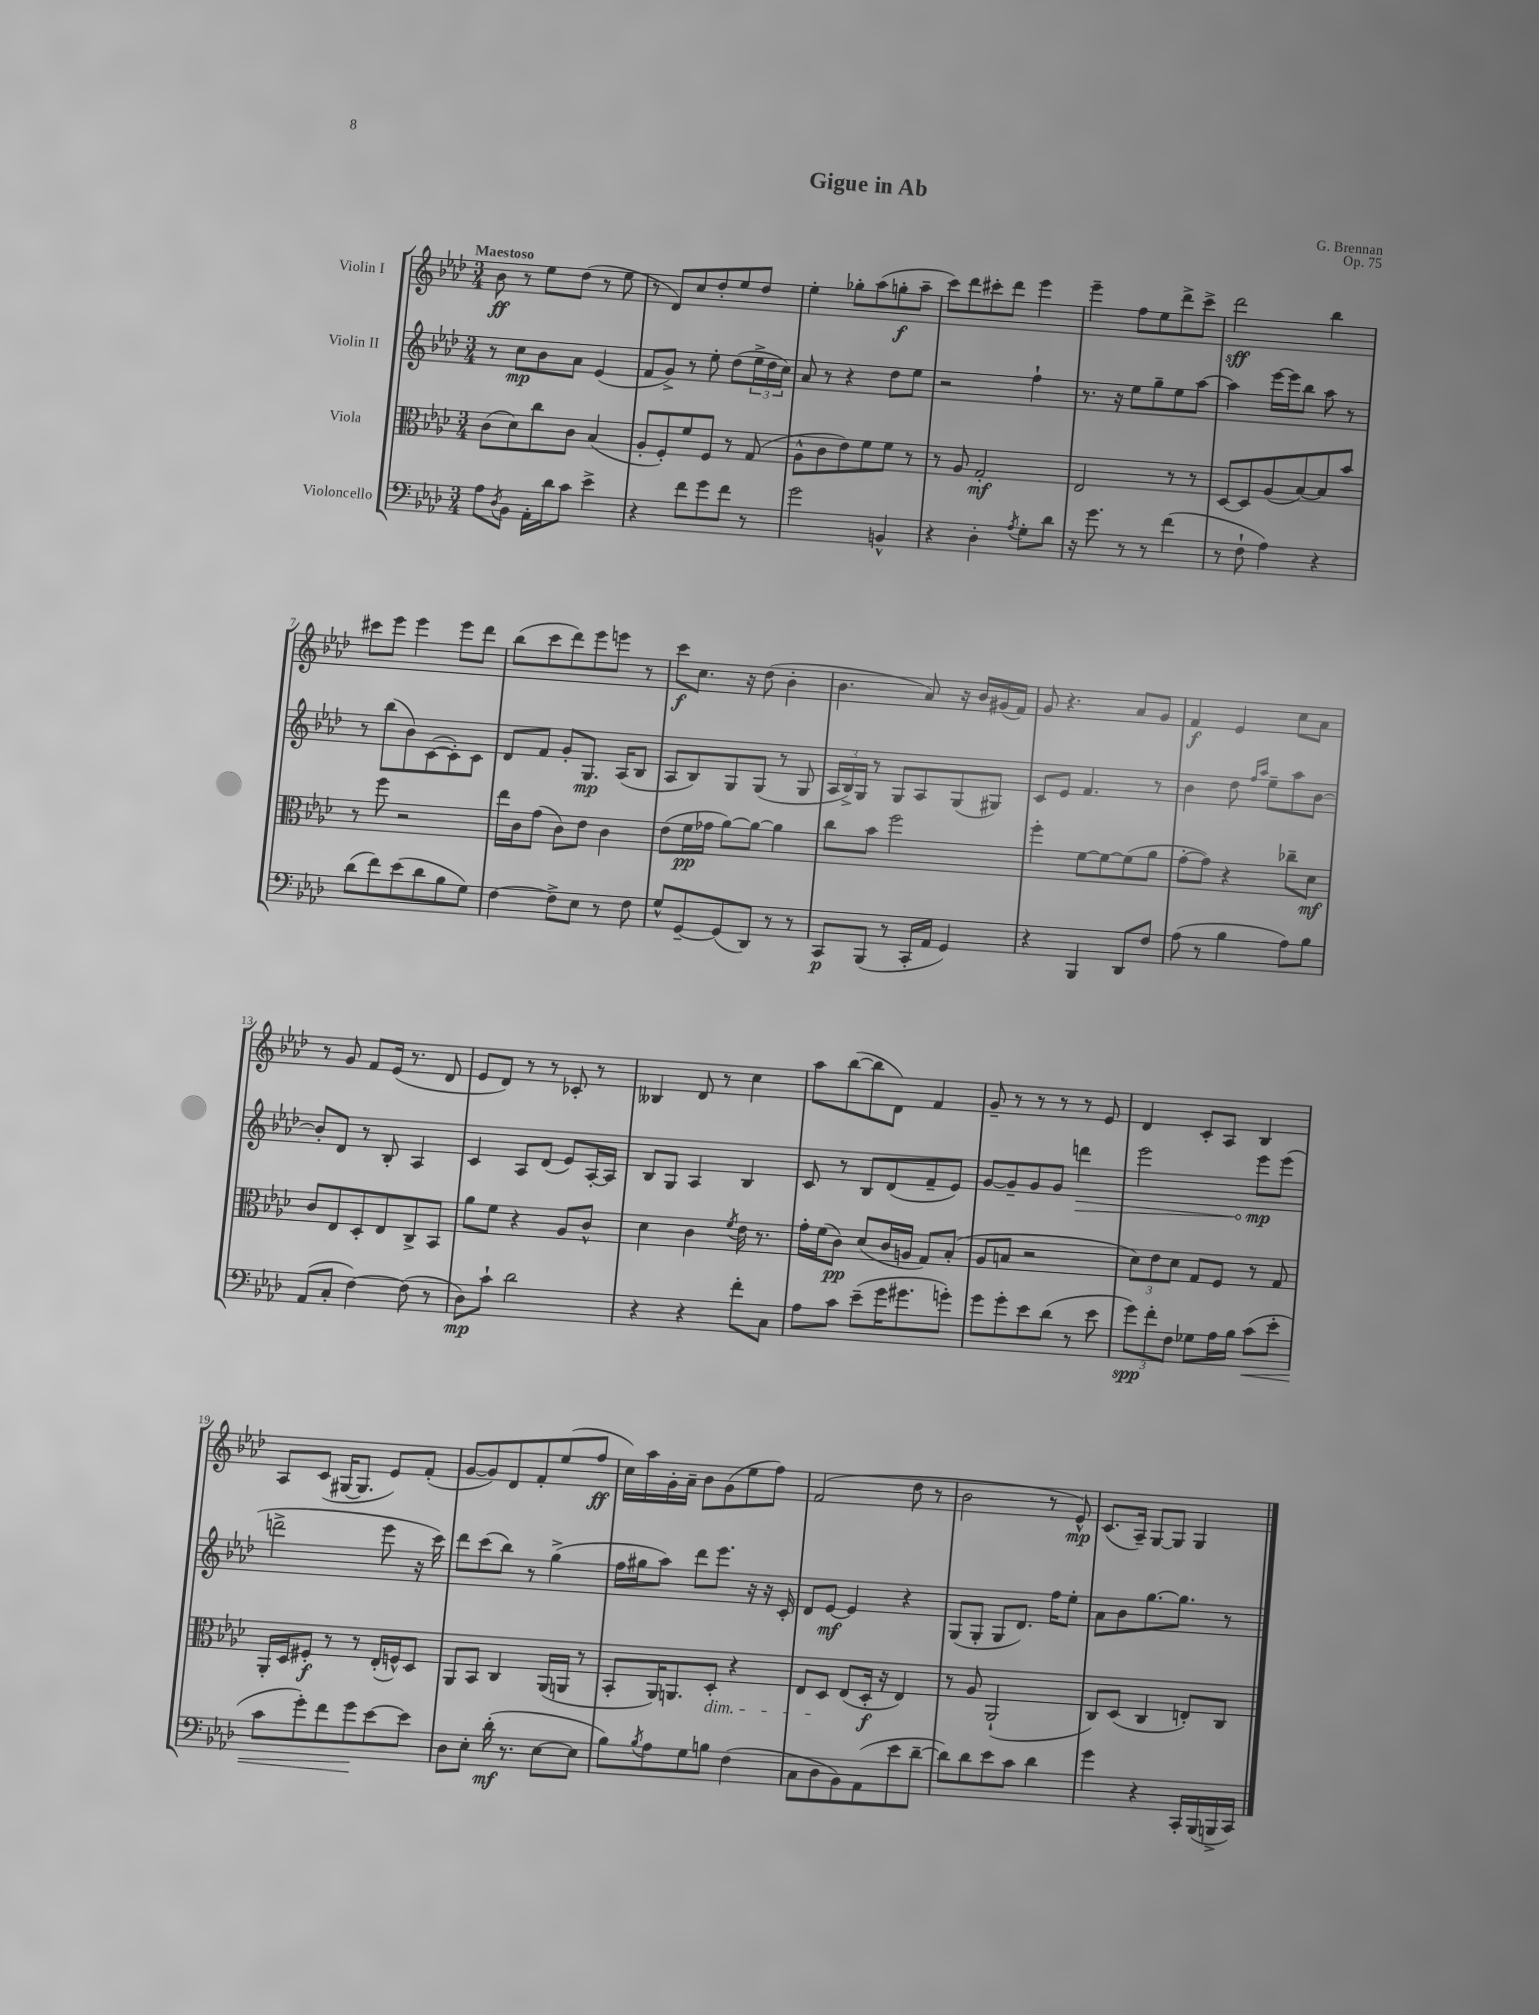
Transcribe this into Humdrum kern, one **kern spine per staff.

**kern	**dynam	**kern	**dynam	**kern	**dynam	**kern	**dynam
*part4	*part4	*part3	*part3	*part2	*part2	*part1	*part1
*staff4	*staff4	*staff3	*staff3	*staff2	*staff2	*staff1	*staff1
*I"Violoncello	*	*I"Viola	*	*I"Violin II	*	*I"Violin I	*
*clefF4	*	*clefC3	*	*clefG2	*	*clefG2	*
*k[b-e-a-d-]	*	*k[b-e-a-d-]	*	*k[b-e-a-d-]	*	*k[b-e-a-d-]	*
*M3/4	*	*M3/4	*	*M3/4	*	*M3/4	*
=1	=1	=1	=1	=1	=1	=1	=1
!	!	!	!	!	!	!LO:TX:a:B:t=Maestoso	!
8A-\L	.	(8c\L	.	8r	.	8b-\	ff
8qD-/	.	.	.	.	.	.	.
8BB-\J	.	8d-\)	.	8cc\L	mp	8r	.
16AA-'\LL	.	8cc\	.	8b-\	.	8ee-\L	.
16d-\J	.	.	.	.	.	.	.
8c\J	.	8c\J	.	8a-\J	.	(8dd-\J	.
4e-^\	.	(4B-/	.	(4e-/	.	8r	.
.	.	.	.	.	.	8ee-\	.
=2	=2	=2	=2	=2	=2	=2	=2
4r	.	8A-'/L	.	8f/L	.	8r	.
.	.	8F'/)	.	8g^/J)	.	8d-/L)	.
8f\L	.	8f/	.	8r	.	8cc/	.
8g\	.	8F/J	.	8ee-'\	.	8dd-'/	.
8f\J	.	8r	.	(8dd-\L	.	8ee-/	.
8r	.	(8G/	.	24ee-^\L	.	8dd-/J	.
.	.	.	.	24dd-\	.	.	.
.	.	.	.	24cc\JJ)	.	.	.
=3	=3	=3	=3	=3	=3	=3	=3
2g\	.	8A-^^\L	.	8a-/	.	4ee-'\	.
.	.	8c\	.	8r	.	.	.
.	.	8e-\)	.	4r	.	8gg-X'\L	.
.	.	8f\	.	.	.	(8aa-\	.
4BBn^^/	.	8f\J	.	8dd-\L	.	8ggn'\	f
.	.	8r	.	8ee-\J	.	8aa-~\J	.
=4	=4	=4	=4	=4	=4	=4	=4
4r	.	8r	.	2r	.	8ccc\L)	.
.	.	8A-/	.	.	.	8ddd-\	.
4D-'\	.	2G'/	mf	.	.	8ccc#X'\	.
.	.	.	.	.	.	8ddd-\J	.
8qA-/	.	.	.	.	.	.	.
8G'\L	.	.	.	4ff`\	.	4eee-\	.
8d-\J	.	.	.	.	.	.	.
=5	=5	=5	=5	=5	=5	=5	=5
16r	.	2E-/	.	8.r	.	4eee-~\	.
8.g\	.	.	.	.	.	.	.
.	.	.	.	16r	.	.	.
8r	.	.	.	8ee-\L	.	8ff\L	.
8r	.	.	.	8gg~\	.	8ee-\	.
(4f\	.	8r	.	8ee-\	.	8ddd-^\	.
.	.	8r	.	[8aa-\J	.	8ccc^\J	.
=6	=6	=6	=6	=6	=6	=6	=6
8r	.	[8D-/L	.	4aa-\]	.	2ddd-\	sff
8F`\	.	8D-/]	.	.	.	.	.
4A-\)	.	(8A-/	.	[16eee-\LL	.	.	.
.	.	.	.	16eee-\J]	.	.	.
.	.	[8B-/)	.	8bb-\J	.	.	.
4r	.	8B-/]	.	8aa-\	.	4bb-\	.
.	.	8b-/J	.	8r	.	.	.
!!LO:LB:g=z
=7	=7	=7	=7	=7	=7	=7	=7
(8d-\L	.	8r	.	8r	.	8ccc#X\L	.
8f\)	.	8ff\	.	(8bb-\L	.	8eee-\J	.
(8e-\	.	2r	.	8b-\)	.	4eee-\	.
8d-\	.	.	.	([8c\	.	.	.
8B-\	.	.	.	8c'\])	.	8eee-\L	.
8G\J)	.	.	.	8c\J	.	8ddd-\J	.
=8	=8	=8	=8	=8	=8	=8	=8
[4F\	.	16ee-\LL	.	8d-/L	.	(8bb-\L	.
.	.	16c\J	.	.	.	.	.
.	.	(8g\J	.	8f/J	.	8ccc\	.
8F^\L]	.	8c\L)	.	8g'/L	.	8ddd-\)	.
8E-\J	.	8e-\J	.	8.G/J	mp	8eee-\	.
8r	.	4c\	.	.	.	8eeen\J	.
.	.	.	.	(16A-/KL	.	.	.
8F\	.	.	.	8B-/J	.	8r	.
=9	=9	=9	=9	=9	=9	=9	=9
8G^^/L	.	(8e-\L	.	8A-/L	.	8ccc\L	f
[8GG~/	.	16f\L	pp	8B-/)	.	8.cc\J	.
.	.	16g-X\JJ	.	.	.	.	.
(8GG/]	.	[8a-\L)	.	8G/	.	.	.
.	.	.	.	.	.	16r	.
8DD-/J)	.	8a-\J_	.	(8G/J	.	(8dd-\	.
8r	.	4a-\]	.	8r	.	4b-'\	.
8r	.	.	.	8G/	.	.	.
=10	=10	=10	=10	=10	=10	=10	=10
8CC/L	p	8cc\L	.	24A-/LL	.	4.b-\	.
.	.	.	.	24B-^/)	.	.	.
.	.	.	.	24G/JJ	.	.	.
(8BBB-/J	.	8b-\J	.	8r	.	.	.
8r	.	2ff\	.	8G/L	.	.	.
16CC'/LL	.	.	.	8A-/	.	8a-/)	.
16AA-/JJ	.	.	.	.	.	.	.
4GG/)	.	.	.	(8G/	.	16r	.
.	.	.	.	.	.	16b-/LL	.
.	.	.	.	8G#X/J)	.	(16g#X/	.
.	.	.	.	.	.	16f/JJ)	.
=11	=11	=11	=11	=11	=11	=11	=11
4r	.	4ff'\	.	8c/L	.	8g/	.
.	.	.	.	8e-/J	.	4.r	.
4BBB-/	.	[8f\L	.	4.f/	.	.	.
.	.	8f\_	.	.	.	.	.
8DD-/L	.	(8f\]	.	.	.	8a-/L	.
8F/J	.	8a-\J	.	8r	.	8g/J	.
=12	=12	=12	=12	=12	=12	=12	=12
(8A-\	.	[8g'\L	.	4b-\	.	4f/	f
8r	.	8g\J])	.	.	.	.	.
4B-\	.	4r	.	8dd-\	.	4e-/	.
.	.	.	.	16qqff/LL	.	.	.
.	.	.	.	16qqaa-/JJ	.	.	.
.	.	.	.	8ee-~\L	.	.	.
8A-\L)	.	8cc-X~\L	.	8aa-\	.	8cc\L	.
8B-\J	.	8d-\J	mf	[8b-\J	.	8a-\J	.
!!LO:LB:g=z
=13	=13	=13	=13	=13	=13	=13	=13
(8AA-/L	.	8c/L	.	8b-'/L]	.	8r	.
8C'/J	.	8E-/	.	8d-/J	.	8g/	.
[4F\)	.	8D-'/	.	8r	.	8f/L	.
.	.	8E-/	.	8B-'/	.	(16e-/Jk	.
.	.	.	.	.	.	8.r	.
(8F\]	.	8C^/	.	4A-/	.	.	.
8r	.	8BB-/J	.	.	.	8d-/	.
=14	=14	=14	=14	=14	=14	=14	=14
8D-\L)	mp	8a-\L	.	4c/	.	8e-/L	.
8c`\J	.	8f\J	.	.	.	8d-/J)	.
2d-\	.	4r	.	8A-/L	.	8r	.
.	.	.	.	(8d-/J	.	8r	.
.	.	8A-/L	.	8e-/L)	.	8c-X'/	.
.	.	8c^^/J	.	[16A-'/L	.	8r	.
.	.	.	.	16A-/JJ]	.	.	.
=15	=15	=15	=15	=15	=15	=15	=15
4r	.	4d-\	.	8B-/L	.	4B--X/	.
.	.	.	.	8G/J	.	.	.
4r	.	4c\	.	4A-/	.	8d-/	.
.	.	.	.	.	.	8r	.
.	.	8qf/	.	.	.	.	.
8f'\L	.	16e-\	.	4B-/	.	4cc\	.
.	.	8.r	.	.	.	.	.
8C\J	.	.	.	.	.	.	.
=16	=16	=16	=16	=16	=16	=16	=16
8A-\L	.	16g'\LL	.	8c/	.	8aa-\L	.
.	.	(16f\J	.	.	.	.	.
8c\J	.	8c\J)	pp	8r	.	([8bb-\	.
(8e-~\L	.	(8d-/L	.	8B-/L	.	8bb-\]	.
16g\K	.	16c/L	.	(8d-/	.	8d-\J)	.
8.g#X\	.	16An/JJ	.	.	.	.	.
.	.	8G/L)	.	8f~/	.	4f/	.
8gn'\J)	.	(8B-'/J	.	8e-/J)	.	.	.
=17	=17	=17	=17	=17	=17	=17	=17
8g\L	.	8A-/L	.	[8g/L	.	8g~/	.
8g'\	.	8Bn/J	.	8g~/]	.	8r	.
8e-\	.	2r	.	8g/	.	8r	.
(8d-\J	.	.	.	8g/J	.	8r	.
!	!	!	!	!	!LO:HP:b	!	!
8r	.	.	.	4dddn\	>	8r	.
8e-\	.	.	.	.	.	8e-/	.
=18	=18	=18	=18	=18	=18	=18	=18
12g\L)	spp	12d-\L)	.	2eee-\	.	4d-/	.
12f'\	.	12e-\	.	.	.	.	.
12F\J	.	12d-\J	.	.	.	.	.
8G-X\L	.	8G/L	.	.	.	8c'/L	.
16A-\L	.	8F/J	.	.	.	8A-/J	.
16B-\JJ	.	.	.	.	.	.	.
!	!LO:HP:b	!	!	!	!	!	!
(8c\L	<	8r	.	8eee-\L	mp	4B-/	.
8e-'\J	.	8G/	.	(8eee-\J	]	.	.
!!LO:LB:g=z
=19	=19	=19	=19	=19	=19	=19	=19
8c\L	.	16AA-'/LL	.	2dddn^\	.	8A-/L	.
.	.	16D-/J	.	.	.	.	.
8g'\)	.	8F#X'/J	f	.	.	(8c/J	.
8f\	.	8r	.	.	.	[16G#X/KL	.
.	.	.	.	.	.	8.G#/J]	.
8g\	.	8r	.	.	.	.	.
[8e-\	[	(16E-'/LL	.	8eee-\	.	8e-/L)	.
.	.	16Fn^^/J)	.	.	.	.	.
8e-\J]	.	8D-/J	.	16r	.	(8f'/J	.
.	.	.	.	16ccc\)	.	.	.
=20	=20	=20	=20	=20	=20	=20	=20
8D-\L	.	8AA-/L	.	8ddd-\L	.	[8g/L	.
8E-'\J	.	8BB-/J	.	(8ccc\	.	8g/])	.
(16d-'\	mf	4C/	.	8bb-\J)	.	8d-/	.
8.r	.	.	.	.	.	.	.
.	.	.	.	8r	.	8f'/	.
[8E-\L	.	(16AA-/LL	.	(4gg^\	.	(8ee-/	.
.	.	16AAn/JJ	.	.	.	.	.
8E-\J]	.	8r	.	.	.	8ff/J	ff
=21	=21	=21	=21	=21	=21	=21	=21
8B-\L)	.	8BB-'/L	.	16ff\LL	.	16cc\LL)	.
.	.	.	.	16gg#X\J	.	16aa-\	.
8qB-/	.	.	.	.	.	.	.
8A-\	.	16AA-/K)	.	8aa-\J)	.	16g'\	.
.	.	8.AAn/	.	.	.	16a-~\JJ	.
8G\	.	.	.	8ddd-\L	.	8b-\L	.
!	!	!LO:TX:b:i:t=dim.	!	!	!	!	!
8Bn\J	.	8D-'/J	.	8.eee-\J	.	(8g\	.
(4F\	.	4r	.	.	.	8ee-\	.
.	.	.	.	16r	.	.	.
.	.	.	.	16r	.	8ff\J)	.
.	.	.	.	16c'/	.	.	.
=22	=22	=22	=22	=22	=22	=22	=22
8C\L	.	8E-/L	.	8d-/L	.	(2f/	.
8D-\	.	8D-/J	.	[8e-/J	mf	.	.
8BB-\)	.	(8E-/L	.	4e-/]	.	.	.
(8AA-\	.	16D-'/Jk	f	.	.	.	.
.	.	16r	.	.	.	.	.
8e-\	.	4E-/)	.	4r	.	8dd-\	.
[8d-~\J	.	.	.	.	.	8r	.
=23	=23	=23	=23	=23	=23	=23	=23
8d-\L])	.	8r	.	(8G/L	.	2b-\	.
8d-\	.	8A-/	.	8G'/J	.	.	.
8e-\	.	(2AA-`/	.	8G/L	.	.	.
8c\J	.	.	.	8.d-/J)	.	.	.
4d-\	.	.	.	.	.	8r	.
.	.	.	.	16ff\KL	.	.	.
.	.	.	.	8ee-'\J	.	8e-^^/)	mp
=24	=24	=24	=24	=24	=24	=24	=24
4g\	.	8C/L)	.	8a-\L	.	(8.c/L	.
.	.	(8D-/J	.	8b-\	.	.	.
.	.	.	.	.	.	16A-~/Jk)	.
4r	.	4C/	.	[8.gg\	.	[8G/L	.
.	.	.	.	.	.	8G/J]	.
.	.	.	.	8.gg\J]	.	.	.
16CC'/LL	.	8En'/L)	.	.	.	4G/	.
(16BBB-/	.	.	.	.	.	.	.
16BBBn^/	.	8C/J	.	8r	.	.	.
16CC/JJ)	.	.	.	.	.	.	.
==	==	==	==	==	==	==	==
*-	*-	*-	*-	*-	*-	*-	*-
